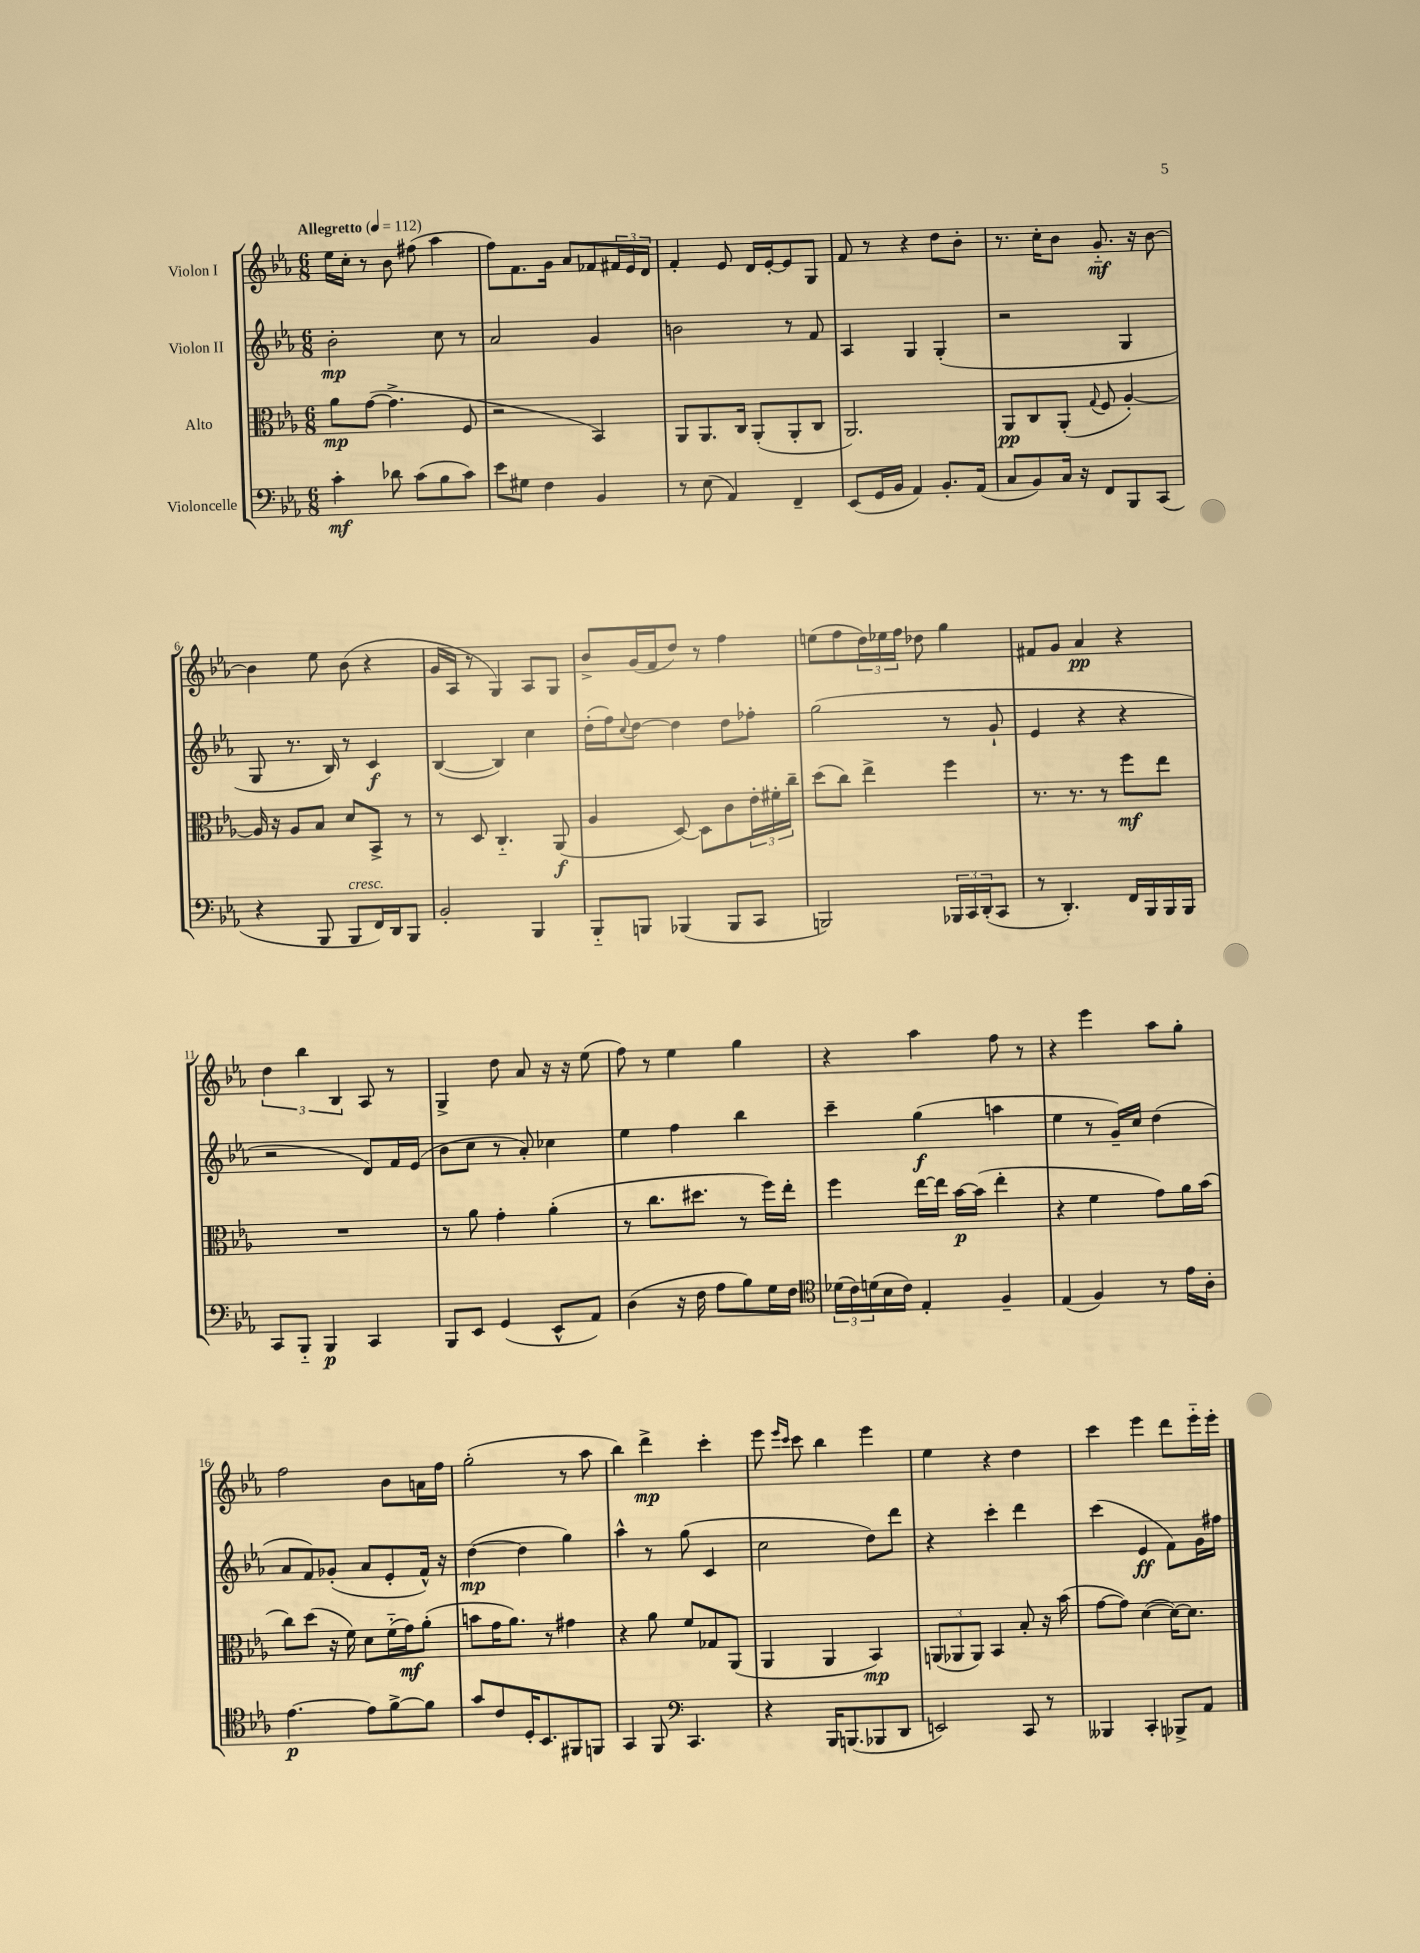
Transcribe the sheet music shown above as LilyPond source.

<<
\new StaffGroup <<
\new Staff = "s0" \with { instrumentName = "Violon I" } {
    \clef treble \key ees \major \numericTimeSignature \time 6/8 \tempo "Allegretto" 4 = 112
    ees''16 c''16-. r8 bes'8 fis''8( aes''4 |
    f''8) f'8. g'16 aes'8 fes'8 \tuplet 3/2 { fis'16 ees'16 d'16 } |
    f'4-. ees'8 d'16 ees'16~-. ees'8 g8 |
    f'8 r8 r4 d''8 bes'8-. |
    r8. c''16-. bes'8 g'8.-_\mf r16 bes'8~ |
    bes'4 ees''8 bes'8( r4 |
    g'16 aes16 r8 g4) aes8 g8 |
    bes'8-> g'16( f'16 d''8) r8 f''4 |
    e''8( f''8 \tuplet 3/2 { d''16) ees''16 f''16 } des''8 g''4 |
    fis'8 g'8 aes'4\pp r4 |
    \tuplet 3/2 { d''4 bes''4 bes4 } aes8 r8 |
    g4-> d''8 aes'8 r16 r16 ees''8( |
    f''8) r8 ees''4 g''4 |
    r4 aes''4 f''8 r8 |
    r4 ees'''4 aes''8 g''8-. |
    f''2 bes'8 a'16 f''16 |
    g''2-.( r8 aes''8 |
    bes''4) d'''4->\mp c'''4-. |
    ees'''8 \grace { ees'''16 c'''16 } c'''8 bes''4 ees'''4 |
    ees''4 r4 d''4 |
    c'''4 ees'''4 d'''8 ees'''16-_ ees'''16-. \bar "|." |
}
\new Staff = "s1" \with { instrumentName = "Violon II" } {
    \clef treble \key ees \major \numericTimeSignature \time 6/8
    bes'2-.\mp c''8 r8 |
    aes'2 g'4 |
    b'2 r8 f'8 |
    aes4 g4 g4-.( |
    r2 g4 |
    g8 r8. bes16) r8 c'4\f |
    bes4~( bes4) c''4 |
    d''16-.( f''16) \appoggiatura { c''8 } d''8~ d''4 d''8 fes''8-. |
    g''2( r8 g'8-! |
    ees'4 r4 r4 |
    r2 d'8) f'16 ees'16( |
    bes'8 c''8 r8 aes'8-.) ces''4 |
    ees''4 f''4 bes''4 |
    c'''4-- g''4\f( a''4 |
    ees''4 r8 g'16--) c''16 d''4( |
    aes'8 f'8) ges'8-.( aes'8 ees'8-. f'16-^) r16 |
    d''4~\mp( d''4 g''4) |
    aes''4-^ r8 g''8( c'4 |
    c''2 d''8) d'''8 |
    r4 c'''4-. d'''4 |
    c'''4( ees'4\ff f'8) g'16 fis''16 \bar "|." |
}
\new Staff = "s2" \with { instrumentName = "Alto" } {
    \clef alto \key ees \major \numericTimeSignature \time 6/8
    aes'8\mp g'8~( g'4.-> f8 |
    r2 bes,4) |
    aes,8 aes,8. c16 aes,8-.( aes,8-. c8 |
    aes,2.) |
    aes,8\pp c8 aes,8-.( \appoggiatura { g8 } f8 aes4~-.) |
    aes16 r16 aes8 bes8 d'8 bes,8-> r8 |
    r8 d8 c4.-_ aes,8\f( |
    aes4 d8~) d8 c'8 \tuplet 3/2 { ees'16-. fis'16-. c''16-- } |
    d''8( c''8) ees''4-> f''4 |
    r8. r8. r8 f''8\mf ees''8 |
    R2. |
    r8 aes'8 g'4-. aes'4-.( |
    r8 c''8. dis''8. r8 f''16) ees''16-. |
    f''4 ees''16~ ees''16 bes'16~\p bes'16( ees''4-. |
    r4 f'4 g'8) aes'16 bes'16( |
    c''8) d''8( r16 f'16) d'8 f'16-_( g'16\mf) aes'8-.( |
    b'8 g'16 aes'8.) r8 gis'4 |
    r4 aes'8 f'8 ges8 aes,8( |
    aes,4 aes,4 bes,4\mp) |
    \tuplet 3/2 { a,8( aes,8 aes,8) } bes,4 bes8-. r16 bes'16( |
    g'8~ g'8) d'4~( d'16~) d'8. \bar "|." |
}
\new Staff = "s3" \with { instrumentName = "Violoncelle" } {
    \clef bass \key ees \major \numericTimeSignature \time 6/8
    c'4-.\mf des'8 c'8( bes8 c'8) |
    ees'8 gis8 f4 bes,4 |
    r8 ees8( aes,4) f,4-- |
    ees,8( g,16 bes,16 aes,4) bes,8.-. aes,16( |
    c8 bes,8) c16 r16 f,8 bes,,8 c,8( |
    r4 bes,,8 bes,,8^\markup { \italic "cresc." } f,16) d,16 bes,,8 |
    bes,2-. bes,,4 |
    bes,,8-_ b,,8 bes,,4( bes,,8 c,8 |
    b,,2) \tuplet 3/2 { bes,,16 c,16 d,16-.( } c,8 |
    r8 d,4.-.) f,16 bes,,16 bes,,16 bes,,16 |
    c,8 bes,,8-_ bes,,4\p c,4 |
    bes,,8 ees,8 g,4( ees,8-^ aes,8) |
    d4( r16 f16 aes8 bes8) g16 f16 |
    \clef tenor \tuplet 3/2 { des'16( c'16) d'16( } bes16 c'16) ees4-. f4-- |
    ees4( f4) r8 ees'16 aes16-. |
    ees'4.~\p ees'8 f'8~-> f'8 |
    g'8 c'8 d16-. bes,8. fis,8 f,8 |
    g,4 f,8 \clef bass c,4. |
    r4 bes,,16 b,,8.( bes,,8 d,8 |
    e,2) c,8 r8 |
    beses,,4 c,4-. bes,,8-> aes,8 \bar "|." |
}
>>
>>
